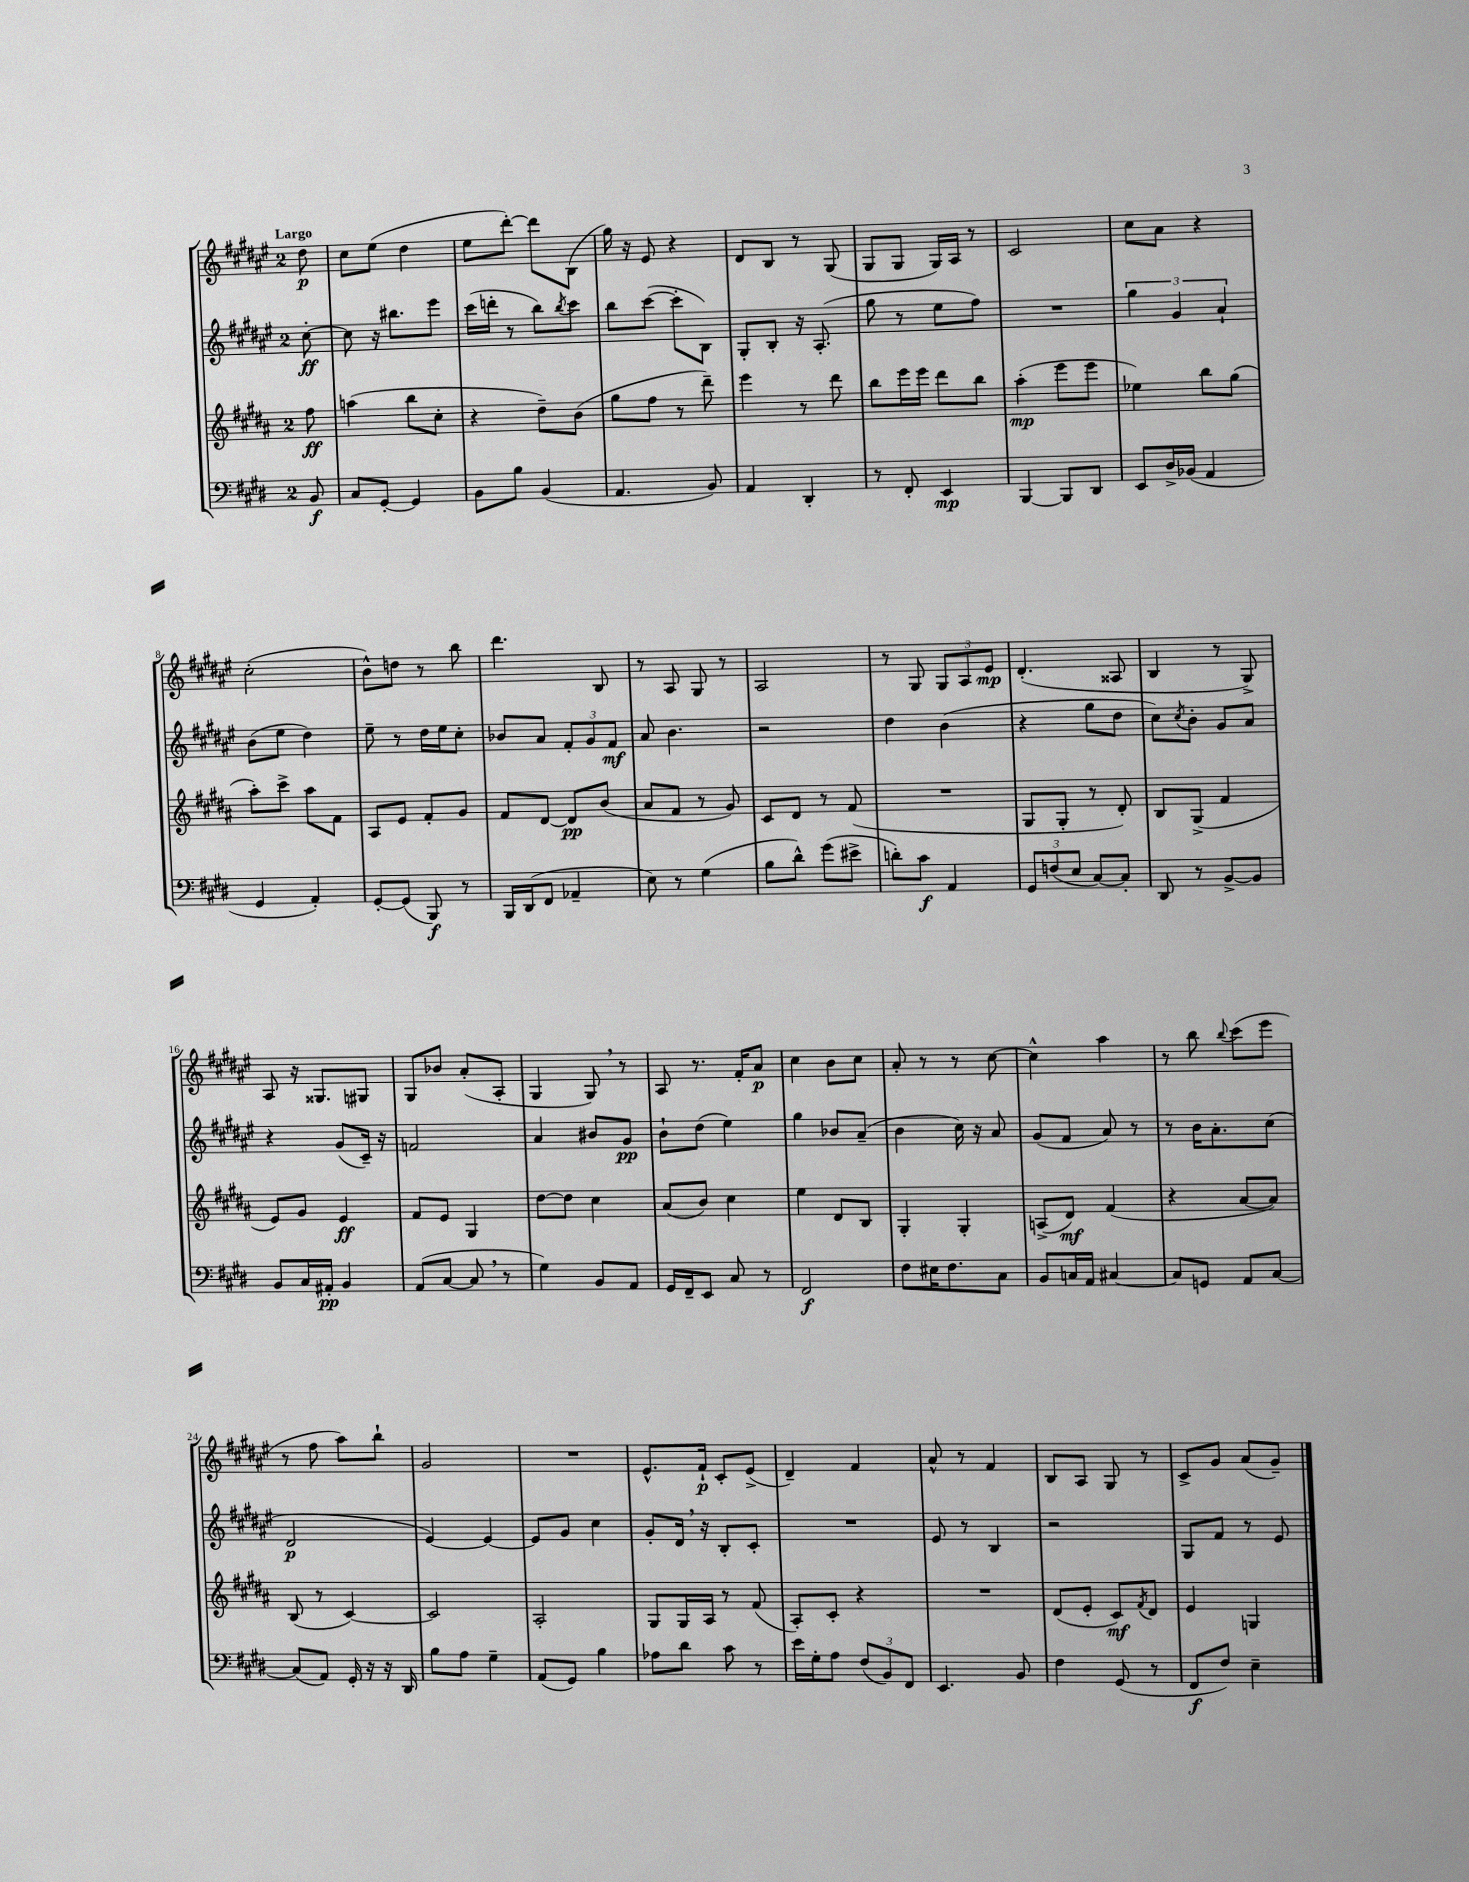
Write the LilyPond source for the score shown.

<<
\new StaffGroup <<
\new Staff = "s0" {
    \clef treble \key fis \major \once \override Staff.TimeSignature.style = #'single-digit \time 2/4 \partial 8 \tempo "Largo"
    dis''8\p |
    cis''8 eis''8( dis''4 |
    eis''8 dis'''8~-.) dis'''8 b8( |
    gis''16) r16 eis'8 r4 |
    dis'8 b8 r8 gis8( |
    gis8 gis8 gis16) ais16 r8 |
    cis'2 |
    cis''8 ais'8 r4 |
    cis''2-.( |
    b'8-^) d''8 r8 b''8 |
    dis'''4. b8 |
    r8 ais8 gis8 r8 |
    ais2 |
    r8 gis8 \tuplet 3/2 { gis8 ais8 eis'8\mp } |
    dis'4.-.( aisis8 |
    b4 r8 gis8->) |
    ais8 r16 gisis8. gis8 |
    gis8 bes'8 ais'8-.( ais8-. |
    gis4 gis8) \breathe r8 |
    ais8 r8. fis'16-. ais'8\p |
    cis''4 b'8 cis''8 |
    ais'8-. r8 r8 cis''8~ |
    cis''4-^ ais''4 |
    r8 b''8 \appoggiatura { b''8 } cis'''8( eis'''8 |
    r8 fis''8 ais''8) b''8-! |
    gis'2 |
    R2 |
    eis'8.-^ fis'16-!\p cis'8-. eis'8->( |
    dis'4--) fis'4 |
    ais'8-^ r8 fis'4 |
    b8 ais8 gis8 r8 |
    cis'8-> gis'8 ais'8( gis'8--) \bar "|." |
}
\new Staff = "s1" {
    \clef treble \key fis \major \once \override Staff.TimeSignature.style = #'single-digit \time 2/4 \partial 8
    cis''8~-.\ff |
    cis''8 r16 bis''8. eis'''8 |
    cis'''16( d'''16-. r8 b''8) \acciaccatura { b''8 } cis'''8 |
    b''8 cis'''8~( cis'''8-. b8) |
    gis8-. b8-. r16 ais8.-.( |
    gis''8 r8 eis''8 fis''8) |
    R2 |
    \tuplet 3/2 { gis''4 gis'4 ais'4-! } |
    b'8( eis''8 dis''4) |
    eis''8-- r8 dis''16 eis''16 cis''8-. |
    bes'8 ais'8 \tuplet 3/2 { fis'8-. gis'8 fis'8\mf } |
    ais'8 b'4. |
    r2 |
    dis''4 b'4( |
    r4 gis''8 dis''8 |
    cis''8) \acciaccatura { cis''8 } b'8-. gis'8 ais'8 |
    r4 gis'8( cis'16--) r16 |
    f'2 |
    ais'4 bis'8 gis'8\pp |
    b'8-! dis''8( eis''4) |
    gis''4 bes'8 ais'8--( |
    b'4 cis''16) r16 ais'8 |
    gis'8( fis'8 ais'8) r8 |
    r8 b'16 ais'8.-. cis''8( |
    dis'2\p |
    eis'4~) eis'4~ |
    eis'8 gis'8 cis''4 |
    gis'8-. dis'16 \breathe r16 b8-. cis'8-. |
    R2 |
    eis'8 r8 b4 |
    r2 |
    gis8 fis'8 r8 eis'8 \bar "|." |
}
\new Staff = "s2" {
    \clef treble \key b \major \once \override Staff.TimeSignature.style = #'single-digit \time 2/4 \partial 8
    fis''8\ff |
    a''4( b''8 cis''8-. |
    r4 dis''8--) b'8( |
    gis''8 fis''8 r8 dis'''8--) |
    e'''4 r8 dis'''8 |
    b''8 e'''16 e'''16 dis'''8 b''8 |
    ais''4-.\mp( e'''8 e'''8 |
    ees''4) b''8 gis''8( |
    ais''8-.) cis'''8-> ais''8 fis'8 |
    ais8 e'8 fis'8-. gis'8 |
    fis'8 dis'8~ dis'8\pp b'8( |
    ais'8 fis'8 r8 gis'8) |
    cis'8 dis'8 r8 fis'8( |
    R2 |
    gis8 gis8-. r8 dis'8-.) |
    b8 gis8->( fis'4 |
    e'8) gis'8 e'4\ff |
    fis'8 e'8 gis4 |
    dis''8~ dis''8 cis''4 |
    ais'8( b'8) cis''4 |
    e''4 dis'8 b8 |
    gis4-. gis4-. |
    a8->( dis'8\mf) fis'4( |
    r4 ais'8~ ais'8) |
    b8( r8 cis'4~) |
    cis'2 |
    ais2-. |
    gis8 gis16 ais16 r8 fis'8( |
    ais8-.) cis'8-. r4 |
    R2 |
    dis'8( e'8-. cis'8\mf) \acciaccatura { fis'8 } dis'8 |
    e'4 g4 \bar "|." |
}
\new Staff = "s3" {
    \clef bass \key e \major \once \override Staff.TimeSignature.style = #'single-digit \time 2/4 \partial 8
    b,8\f |
    cis8 gis,8~-. gis,4 |
    b,8 b8 b,4( |
    a,4. b,8) |
    a,4 dis,4-. |
    r8 fis,8-. e,4\mp |
    b,,4~ b,,8 dis,8 |
    e,8 dis16-> bes,16( a,4 |
    gis,4 a,4-.) |
    gis,8~-. gis,8( b,,8\f) r8 |
    b,,16 dis,16( fis,8 aes,4-- |
    e8) r8 gis4( |
    b8 dis'8-^) gis'8( eis'8-> |
    d'8-.) cis'8\f a,4 |
    \tuplet 3/2 { gis,8 f8( e8 } cis8~) cis8-. |
    dis,8 r8 b,8~-> b,8 |
    b,8 cis16 ais,16-.\pp b,4 |
    a,8( cis8~ cis8 \breathe r8 |
    gis4) b,8 a,8 |
    gis,16 fis,16-- e,8 cis8 r8 |
    fis,2\f |
    fis8 eis16 fis8. cis8 |
    b,8 c16 a,16 cis4~ |
    cis8 g,8 a,8 cis8~ |
    cis8( a,8) gis,16-. r16 r16 dis,16 |
    b8 a8 gis4-- |
    a,8( gis,8) b4 |
    aes8 dis'8 cis'8 r8 |
    e'16 gis16-. a8 \tuplet 3/2 { fis8( b,8) fis,8 } |
    e,4. b,8 |
    fis4 gis,8( r8 |
    fis,8\f fis8) e4-- \bar "|." |
}
>>
>>
